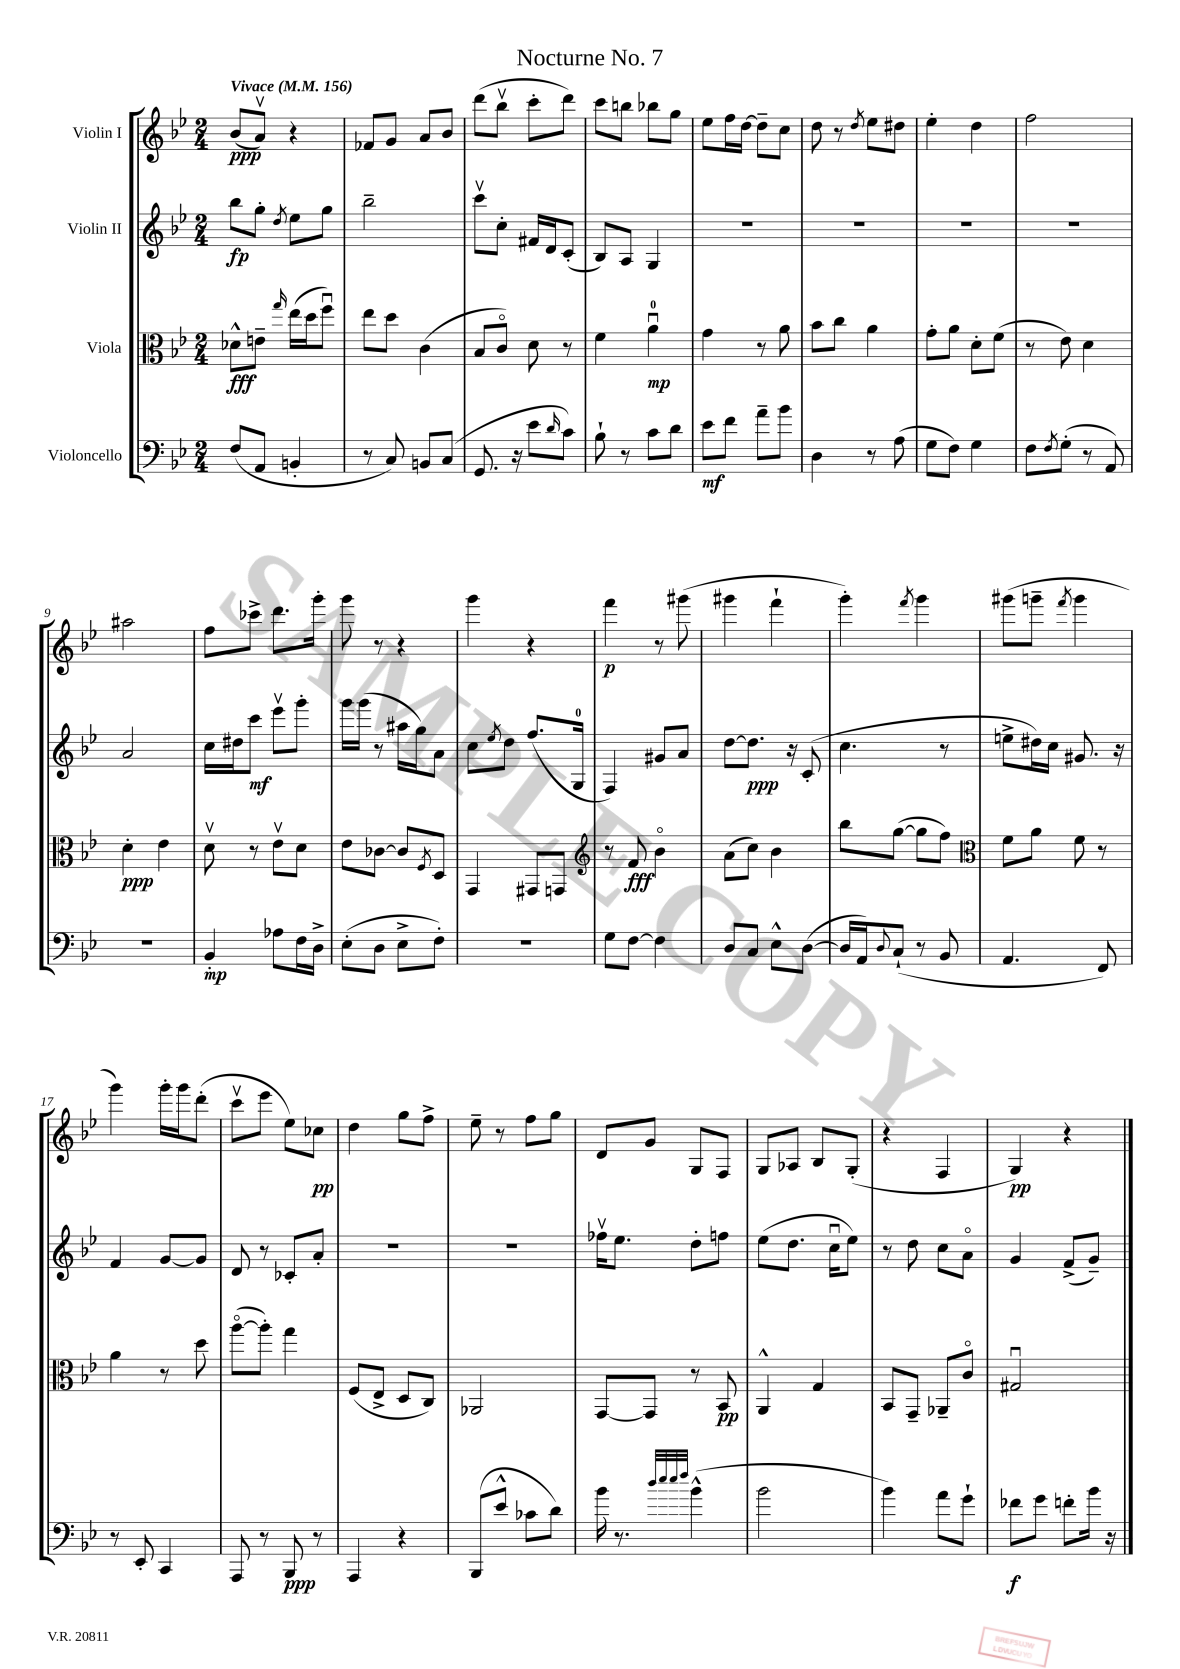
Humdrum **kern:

**kern	**kern	**kern	**kern
*staff4	*staff3	*staff2	*staff1
*clefF4	*clefC3	*clefG2	*clefG2
*k[b-e-]	*k[b-e-]	*k[b-e-]	*k[b-e-]
*M2/4	*M2/4	*M2/4	*M2/4
*MM156	*MM156	*MM156	*MM156
(8F	8d-^^	8bb-	(8b-
8AA	8e~	8gg'	8av)
.	16qqgg	8qdd	.
4BB'	(16ee-	8ee-	4r
.	16dd	.	.
.	8ffu)	8gg	.
=	=	=	=
8r	8ee-	2bb-~	8f-
8C)	8dd	.	8g
8BB	(4c	.	8a
(8C	.	.	8b-
=	=	=	=
8.GG	8B-	8cccv	(8ddd
.	8co)	8cc'	8bb-v
16r	.	.	.
8e-	8d	16f#	8ccc'
.	.	16d	.
16qqd	.	.	.
8c)	8r	(8c'	8ddd)
=	=	=	=
8B-`	4f	8B-)	8ccc
8r	.	8A	8bb
8c	4au	4G	8bb-
8d	.	.	8gg
=	=	=	=
8e-	4g	2r	8ee-
8f	.	.	16ff
.	.	.	[16dd
8a~	8r	.	8dd~]
8b-	8a	.	8cc
=	=	=	=
4D	8b-	2r	8dd
.	8cc	.	8r
.	.	.	8qdd
8r	4a	.	8ee-
(8A	.	.	8dd#
=	=	=	=
8G	8g'	2r	4ee-'
8F)	8a	.	.
4G	8d'	.	4dd
.	(8f	.	.
=	=	=	=
8F	8r	2r	2ff
8qF	.	.	.
(8G'	8e-)	.	.
8r	4d	.	.
8AA)	.	.	.
=	=	=	=
2r	4d'	2a	2aa#
.	4e-	.	.
=	=	=	=
4BB-'	8dv	16cc	8ff
.	.	16dd#	.
.	8r	8ccc	8ccc-^
8A-	8e-v	8eee-v	8.ddd
16F	8d	8ggg'	.
16D^	.	.	16ggg'
=	=	=	=
(8E-'	8e-	16ggg	8ggg
.	.	(16ggg	.
8D	[8c-	8r	8r
8E-^	8c-]	16aa#	4r
.	.	16gg)	.
.	8qF	.	.
8F')	8D	8a	.
=	=	=	=
2r	4GG	8cc	4ggg
.	.	8qee-	.
.	.	8dd	.
.	8GG#	(8.ff	4r
.	8GG	.	.
.	.	16G	.
=	=	=	=
*	*clefG2	*	*
8G	8r	4F)	4fff
[8F	8f	.	.
4F]	4b-o	8g#	8r
.	.	8a	(8ggg#
=	=	=	=
8D	(8a	[8dd	4ggg#
8C	8cc)	8.dd]	.
8E-^^	4b-	.	4fff`
.	.	16r	.
([8D	.	(8c'	.
=	=	=	=
16D]	8bb-	4.cc	4ggg')
16AA)	.	.	.
8qqD	.	.	.
(8C`	([8gg	.	.
.	.	.	8qfff
8r	8gg]	.	4ggg
8BB-	8ff)	8r	.
=	=	=	=
*	*clefC3	*	*
4.AA	8f	8ee^	(8ggg#
.	8a	16dd#)	8ggg~
.	.	16cc	.
.	.	.	8qfff
.	8f	8.g#	4ggg
8FF)	8r	.	.
.	.	16r	.
=	=	=	=
8r	4a	4f	4ggg)
8EE-'	.	.	.
4CC	8r	[8g	16ggg'
.	.	.	16ggg
.	8dd	8g]	(8ddd'
=	=	=	=
8AAA	([8aao	8d	8cccv
8r	8aa'])	8r	8eee-
8BBB-	4gg	8c-'	8ee-)
8r	.	8a'	8cc-
=	=	=	=
4AAA	(8F	2r	4dd
.	8E-^	.	.
4r	8D	.	8gg
.	8C)	.	8ff^
=	=	=	=
(8BBB-	2AA-	2r	8ee-~
8e-^^	.	.	8r
8c-	.	.	8ff
8d)	.	.	8gg
=	=	=	=
16b-	[8GG	16ff-v	8d
8.r	.	8.ee-	.
.	8GG]	.	8g
32qqdd	.	.	.
32qqee-	.	.	.
32qqee-	.	.	.
32qqff	.	.	.
(4b-^^	8r	8dd'	8G
.	8BB-	8ff	8F
=	=	=	=
2b-	4AA^^	(8ee-	8G
.	.	8.dd	8A-
.	4G	.	8B-
.	.	16ccu	.
.	.	8ee-)	(8G'
=	=	=	=
4b-)	8BB-	8r	4r
.	8GG~	8dd	.
8a	8AA-~	8cc	4F
8g`	8co	8ao	.
=	=	=	=
8f-	2G#u	4g	4G)
8g	.	.	.
8f'	.	(8f^	4r
16b-	.	8g~)	.
16r	.	.	.
==	==	==	==
*-	*-	*-	*-
